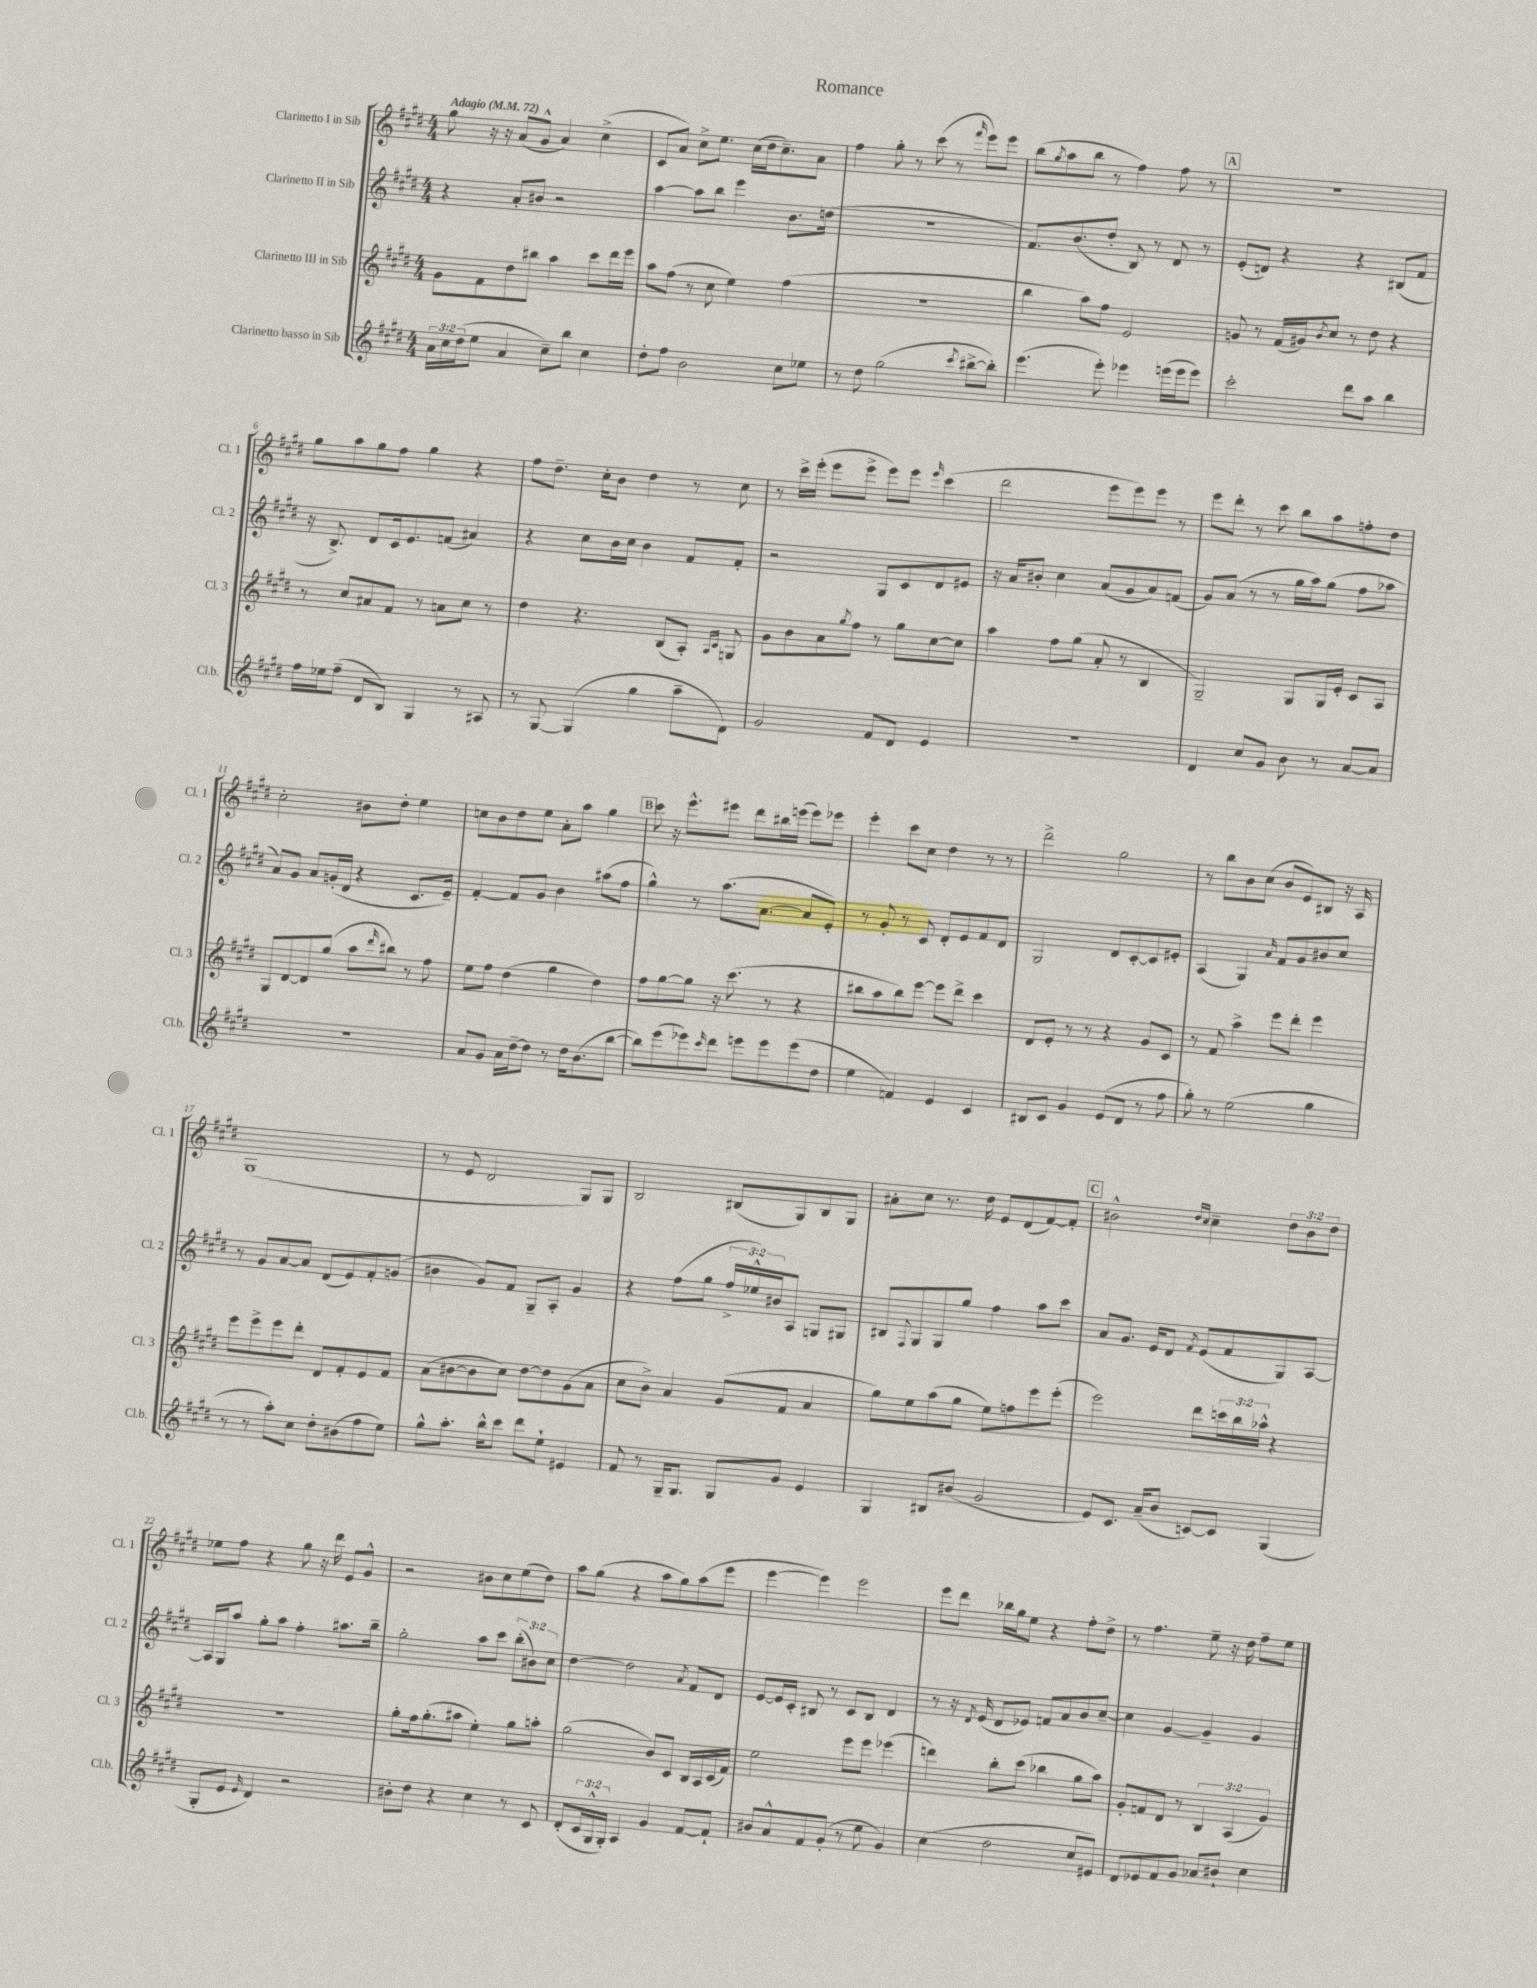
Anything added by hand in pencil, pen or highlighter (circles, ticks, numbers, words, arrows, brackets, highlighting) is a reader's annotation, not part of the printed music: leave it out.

**kern	**kern	**kern	**kern
*part4	*part3	*part2	*part1
*staff4	*staff3	*staff2	*staff1
*I"Clarinetto basso in Sib	*I"Clarinetto III in Sib	*I"Clarinetto II in Sib	*I"Clarinetto I in Sib
*I'Cl.b.	*I'Cl. 3	*I'Cl. 2	*I'Cl. 1
*clefG2	*clefG2	*clefG2	*clefG2
*k[f#c#g#d#]	*k[f#c#g#d#]	*k[f#c#g#d#]	*k[f#c#g#d#]
*M4/4	*M4/4	*M4/4	*M4/4
*MM72	*MM72	*MM72	*MM72
=1	=1	=1	=1
!	!	!	!LO:TX:a:B:t=Adagio
24a\LL	8g#\L	4r	8gg#\
24cc#\	.	.	.
(24dd#\J	.	.	.
8ee\J	8f#\	.	16r
.	.	.	16r
4a/	8dd#\	8a'/L	(8a/L
.	8bb#X\J	8b#X/J	8g#^^/J
8cc#~\L)	4aa\	2r	4a/)
8bb\J	.	.	.
4cc#\	8ccc#\L	.	(4cc#^\
.	16ddd#\L	.	.
.	16eee\JJ	.	.
=2	=2	=2	=2
8dd#'\L	8aa\L	[4aa\	8c#/L
8ff#\J	(8ff#\J	.	8a/J)
2b\	8r	8aa\L]	8cc#^\L
.	8cc#\	8bb\J	8.ee\J
.	4ee\)	4eee\	.
.	.	.	(16cc#\LL
.	.	.	16dd#\J
.	.	.	8.cc#~\)
8cc#\L	(4ff#\	8.b\L	.
8ee-X\J	.	.	8a\J
.	.	(16ddn\Jk	.
=3	=3	=3	=3
8r	1r	1r	4ff#\
8dd#\	.	.	.
(2gg#\	.	.	8gg#'\
.	.	.	8r
.	.	.	(8ccc#\
.	.	.	8r
8qccc#/	.	.	16qqfff#/
[8bb#X^\L	.	.	8eee\L)
8bb#'\J])	.	.	8eee\J
=4	=4	=4	=4
(4.eee\	4bb\	8.f#/L)	(8bb\L
.	.	.	8qgg#/
.	.	.	8aa\
.	.	(8.b/	.
.	8aa\L)	.	8bb\J
8eee'\)	8ff#\J	8dd#'/J	8r
4eee-X\	2e/	8B/)	4ff#\)
.	.	8r	.
(16eeen\LL	.	8d#/	8ff#\
16eee\J	.	.	.
8eee\J)	.	8r	8r
!!LO:REH:place=s1:t=A
=5	=5	=5	=5
2ccc#'\	8gn/	(8e'/L	1r
.	8r	8dn/J)	.
.	(16f#/LL	4r	.
.	16g#X/J)	.	.
.	8qb/	.	.
.	8cc#/J	.	.
8ddd#\L	8r	4r	.
8aa\J	8dd#\	.	.
4bb\	4r	(8B#X/L	.
.	.	8f#/J	.
!!LO:LB:g=z
=6	=6	=6	=6
16ff#\LL	8r	16r	8gg#\L
16ee-X\J	.	8.B^/)	.
(8ff#~\J	8cc#/L	.	8aa\
8d#/L	8a#X/	8d#/L	8gg#\
8B/J)	8f#/J	16c#/k	8ff#\J
.	.	8.e/	.
4G#/	8r	.	4gg#\
.	8an\L	(8fn/J	.
8r	8cc#\J	4a#X/)	4r
8A#X/	8r	.	.
=7	=7	=7	=7
8r	4dd#\	4r	8ff#\L
[8G#/	.	.	8.dd#~\J
(4G#/]	4.r	8cc#\L	.
.	.	.	16cc#'\KL
.	.	16b\L	8b\J
.	.	16cc#\JJ	.
4gg#\	.	4b\	4dd#\
.	(8B/L	.	.
8aa~\L	8A'/J)	8f#/L	8r
.	16qqA/LL	.	.
.	16qqc#/JJ	.	.
8d#\J)	8Gn/	8f#'/J	8cc#\
=8	=8	=8	=8
2g#/	8g#\L	2r	8r
.	8b\	.	16ccc#^\LL
.	.	.	(16eee'\JJ
.	8a\	.	8eee\L
.	8qgg#/	.	.
.	8ff#\J	.	8eee^\J
8f#/L	8r	8G#/L	8eee\L)
8d#/J	8gg#\L	8c#/	8eee\J
.	.	.	16qqeee/
4e/	[8cc#\	8d#/	(4ccc#\
.	8cc#\J]	8e#X/J	.
=9	=9	=9	=9
1r	4aa\	16r	2ddd#\
.	.	16a/KL	.
.	.	8b#X'/J	.
.	8ff#\L	4cc#\	.
.	(8gg#\J	.	.
.	8a'/	(8a/L	8eee\L
.	8r	8g#/	8eee\)
.	4B/	8a/)	8eee\J
.	.	(8fn/J	8r
=10	=10	=10	=10
4d#/	2G#~/)	8g#/L)	8eee\L
.	.	(8a/J	8ddd#'\J
8cc#/L	.	8r	8r
8g#/J	.	8r	8ccc#\
8b\	8G#/L	16gg#\LL	8bb\L
.	.	16aa\J)	.
8r	16G#/L	(8gg#\J	8aa\
.	16e'/JJ	.	.
[8a/L	8c#/L	8ff#\L	8ffn'\
8a/J]	8A/J	8aa-X\J	8dd#\J
!!LO:LB:g=z
=11	=11	=11	=11
1r	8G#/L	8a/L)	2cc#'\
.	[8d#/	8g#/J	.
.	8d#/]	8a/L	.
.	(8gg#/J	(16gn'/L	.
.	.	16d#/JJ	.
.	8aa\L	4r	8b#X\L
.	16qqddd#/	.	.
.	8bb#X\J)	.	8dd#'\J
.	8r	8.c#/L	4ee\
.	8ff#\	.	.
.	.	16e~/Jk)	.
=12	=12	=12	=12
8a/L	8ee\L	[4f#'/	8ccn\L
8g#/J	8ff#\J	.	8b\
16a\LL	(4dd#\	8f#/L]	8dd#\
[16dd#~\J	.	.	.
8dd#\J]	.	8g#/J	8ee\J
8r	4gg#\	4b\	8a'\L
16dd#\KL	.	.	8aa\J
(8.b\	.	.	.
.	4dd#\)	(8aa#X\L	4gg#\
[8bb\J	.	8ff#\J	.
!!LO:REH:place=s1:t=B
=13	=13	=13	=13
8bb\L])	8ff#\L	4gg#^^\)	8ccc#\
(8eee\	[8gg#\	.	16r
.	.	.	8.eee^^\L
8eee-X\)	8gg#\J]	8r	.
16qqccc#/	.	.	.
8ddd#\J	16r	(8.aa\L	8eee#X\J
.	(8.ccc#\	.	.
8eeen\L	.	.	8ddd#\L
.	.	[8.a\J	.
8eee\	8r	.	16bb#X\L
.	.	.	(16eeen\JJ
(8eee\	4r	8a/L]	8eee\L)
8dd#\J	.	8e'/J)	8eee-X\J
=14	=14	=14	=14
4ee\	8bb#X\L	8r	4eee'\
.	8aa\	8g#'/	.
4fn/)	8bb#\)	8r	8ccc#\L
.	[8eee\J	8c#/	8cc#\J
4e/	8eee\L]	8d#'/L	4dd#\
.	8ddd#^\J	8e/	.
4c#/	4ccc#\	8f#/	8r
.	.	8d#/J	8r
=15	=15	=15	=15
8B#X/L	8d#/L	2G#/	2ddd#^\
8c#/J	8e'/J	.	.
4g#/	8r	.	.
.	8r	.	.
(8e/L	4r	8d#/L	2gg#\
8d#/J	.	[8c#'/	.
8r	8g#/L	8c#/]	.
8ff#\	8c#/J	8e#X'/J	.
=16	=16	=16	=16
8gg#'\)	8r	(4A/	8r
8r	8f#/	.	8bb\L
(2ee\	4aa^\	4G#/)	8b\
.	.	.	(8cc#\J
.	.	16qqa/	.
.	8eee\L	8f#/L	8b/L
.	8ddd#'\J	8g#/	8e/)
4gg#\	4eee\	8b#X/	8B#X/J
.	.	8cc#/J	16r
.	.	.	16A/
!!LO:LB:g=z
=17	=17	=17	=17
8r	8eee\L	8r	(1G#
8r	8eee^\	8g#/L	.
8aa'\L)	8eee\	[8a/	.
8cc#\J	8ddd#'\J	8a/J]	.
8dd#'\L	8d#/L	(8d#/L	.
(8b#X\	8f#'/	8e/)	.
8ff#\	8e/	8f#'/	.
8ee\J)	8f#/J	(8gn/J	.
=18	=18	=18	=18
8gg#^^\L	(8a\L	4b#X\	8r
8.aa'\J	[8b#X\	.	8e/
.	8b#\]	8g#/L)	2d#/
16bb^^\KL	.	.	.
8ccc#\J	8cc#\J)	8f#/J	.
8ddd#\L	[8dd#\L	8G#~/L	.
8ee`\J	8dd#\]	8A'/J	.
4e#X/	(8g#\	4g#/	8G#/L)
.	8a\J	.	8G#/J
=19	=19	=19	=19
8f#/	8cc#\L	4r	2B/
8r	8b^\J)	.	.
16G#~/KL	4a/	(8ff#\L	.
8.G#/J	.	.	.
.	.	8gg#\J	.
8G#/L	(8g#/L	24ff#^/LL	(8B#X/L
.	.	24ee-X^^/)	.
.	.	24b#X/J	.
8g#/J	8f#/J	8A/J	8G#/)
4e/	4a/	8Gn/L	8B#/
.	.	8G#X/J	8G#/J
=20	=20	=20	=20
4G#/	8gg#\L)	8B#X/L	8a#X'\L
.	.	8qqF#/	.
.	8ee\	8G#/	8cc#\J
8B#X/L	(8aa\	8G#/	8.r
(8b#X/J	8gg#\J	8gg#/J	.
.	.	.	16dd#\
2g#/	8ee\L)	4ff#\	8e/L
.	8ffn\	.	(8d#/
.	8eee\	8aa\L	[8f#/)
.	(8eee'\J	8ccc#\J	8f#'/J]
!!LO:REH:place=s1:t=C
=21	=21	=21	=21
8e/L)	2eee\)	8a/L	2b#X^^\
8.c#/J	.	8.g#/J	.
(16a~/KL	.	16e/KL	.
8b/J	.	8d#/J	.
.	.	.	16qqdd#/LL
.	.	8qf#/	16qqcc#/JJ
[8cn/L)	8ddd#\L	(8e/L	4cc#~\
8c/J]	24cccn\L	8f#/	.
.	24bb\	.	.
.	24aa-X^^\JJ	.	.
(4G#/	4r	8G#/)	12dd#\L
.	.	.	12b#\
.	.	[8A/J	.
.	.	.	12dd#\J
!!LO:LB:g=z
=22	=22	=22	=22
8G#'/L	1r	16A/LL]	8ee-X\L
.	.	16G#/J	.
8e/J	.	8aa/J	8ff#\J
16qqe/	.	.	.
4d#/)	.	8gg#'\L	4r
.	.	8aa\J	.
2r	.	4ff#'\	8gg#\
.	.	.	16r
.	.	.	16ddd#\
.	.	8.aa#X\L	8e/L
.	.	.	8g#^^/J
.	.	16bb~\Jk	.
=23	=23	=23	=23
8b#X'\L	8gg#'\L	2gg#'\	2r
8dd#\J	16ff#\k	.	.
.	(8.gg#'\	.	.
4r	.	.	.
.	8aa#X\J	.	.
4cc#\	4ee'\)	8aa\L	8b#X\L
.	.	8ccc#\J	8cc#\
8r	8gg#\L	(12bb'\L	(8ee\
.	.	12b#X\)	.
8c#/	8aan'\J	.	8dd#\J)
.	.	12cc#\J	.
=24	=24	=24	=24
(8d#'/L	(2gg#\	[4dd#\	8aa\L
24c#/L	.	.	(8gg#\J
24G#^^/	.	.	.
24G#'/JJ)	.	.	.
4A/	.	2dd#\]	4r
4g#/	8b/L)	.	8aa\L
.	8c#/J	.	8gg#\)
.	.	8qa/	.
[8f#/L	16B/LL	8f#/L	(8aa\
.	16A/	.	.
8f#`/J]	(16c#/	8d#/J	8eee\J
.	16f#/JJ)	.	.
=25	=25	=25	=25
8b#X/L	2ee\	[8e/L	[4eee\
8a^^/	.	16e/L]	.
.	.	16c#'/JJ	.
8f#/	.	8B#X/	4eee\])
(8g#'/J	.	8r	.
8r	8eee\L	8c#/L	2eee\
8ee\	8eee\J	8B#/J	.
4g#/)	(4eee-X\	4d#/	.
=26	=26	=26	=26
(4cc#\	4dddn\)	8r	8eee\L
.	.	16r	8ddd#\J
.	.	8qd#/	.
.	.	(16e/	.
2dd#\	8bb'\L	8d#/L	16bb-X\LL
.	.	.	16gg#\J
.	(8ccc#\J	8e-X/J)	8ee\J
.	4bb-X\	8fn/L	4r
.	.	8a/	.
8cc#/L	8gg#\L	8b/	8ff#'\L
8e#X/J)	8aa\J)	[8cc#~/J	8dd#^\J
=27	=27	=27	=27
8d#/L	8g#'/L	4cc#\]	8r
8e-X/	8fn/	.	4.ff#\
8f#/	8d#/J	[4g#/	.
8g#/J	8r	.	.
8a-X/L	6B/	4g#~/]	8ee~\
8b#X`/J	.	.	16r
.	(6A/	.	.
.	.	.	16dd#\
4cc#\	.	4g#/	8ff#~\L
.	6g#/)	.	.
.	.	.	8ee\J
==	==	==	==
*-	*-	*-	*-
